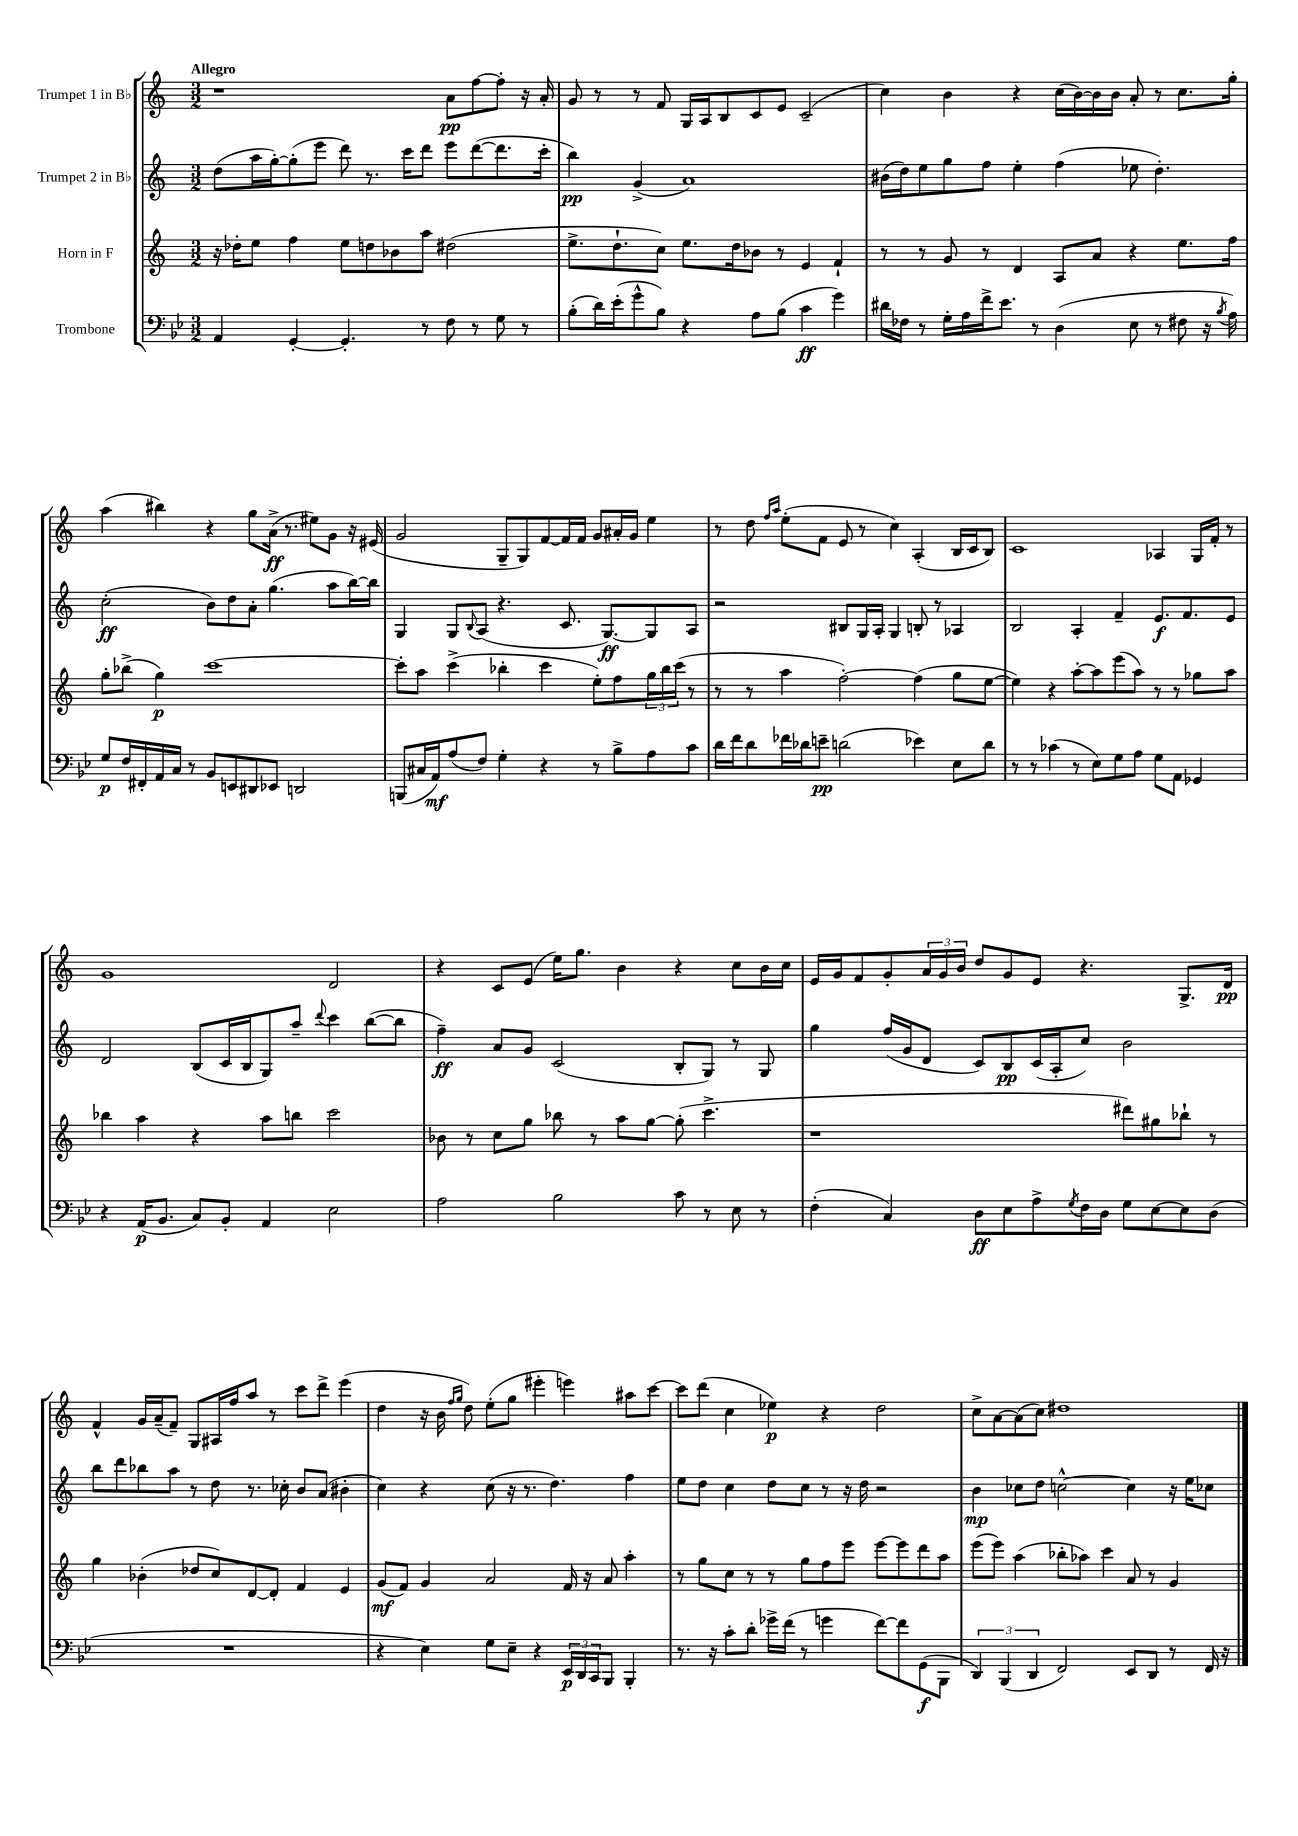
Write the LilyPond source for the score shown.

<<
\new StaffGroup <<
\new Staff = "s0" \with { instrumentName = "Trumpet 1 in Bb" } {
    \clef treble \key c \major \numericTimeSignature \time 3/2 \tempo "Allegro"
    r1 a'8\pp f''8~ f''8-. r16 a'16-. |
    g'8 r8 r8 f'8 g16 a16 b8 c'8 e'8 c'2--( |
    c''4) b'4 r4 c''16( b'16~) b'16 b'16 a'8-. r8 c''8. g''16-. |
    a''4( bis''4) r4 g''8 a'16->\ff( r8. eis''8) g'8 r16 eis'16( |
    g'2 g8-- g8) f'8~ f'16 f'16 g'8 ais'16-. g'16 e''4 |
    r8 d''8 \grace { f''16 a''16 } e''8-.( f'8 e'8 r8 c''4) a4-.( b16 c'16 b8) |
    c'1 aes4 g16 f'16-. r8 |
    g'1 d'2 |
    r4 c'8 e'8( e''16) g''8. b'4 r4 c''8 b'16 c''16 |
    e'16 g'16 f'8 g'8-. \tuplet 3/2 { a'16 g'16 b'16 } d''8 g'8 e'8 r4. g8.-> d'16\pp |
    f'4-^ g'16 a'16--( f'8--) g8 ais16 f''16 a''8 r8 c'''8 d'''8-> e'''4( |
    d''4 r16 b'16 \grace { f''16 g''16 } d''8) e''8-.( g''8 eis'''4-. e'''4) ais''8 c'''8~ |
    c'''8 d'''8( c''4 ees''4\p) r4 d''2 |
    c''8-> a'8~ a'8( c''8) dis''1 \bar "|." |
}
\new Staff = "s1" \with { instrumentName = "Trumpet 2 in Bb" } {
    \clef treble \key c \major \numericTimeSignature \time 3/2
    d''8( a''16 g''16~-.) g''8-.( e'''8 d'''8) r8. c'''16 d'''8 e'''8 d'''8~( d'''8. c'''16-. |
    b''4\pp) g'4->( a'1) |
    bis'16( d''16) e''8 g''8 f''8 e''4-. f''4( ees''8 d''4.-.) |
    c''2-.\ff( b'8) d''8 a'8-. g''4.( a''8 b''16~) b''16 |
    g4 g8 \appoggiatura { b8 } a8( r4. c'8. g8.~\ff) g8 a8 |
    r2 bis8 g16 a16-. g4 b8-. r8 aes4 |
    b2 a4-. f'4-- e'8.\f f'8. e'8 |
    d'2 b8( c'16 b16 g8) a''8-- \appoggiatura { d'''8 } c'''4 b''8~( b''8 |
    f''4--\ff) a'8 g'8 c'2( b8-. g8) r8 g8 |
    g''4 f''16( g'16 d'8 c'8) b8\pp c'16( a16-. c''8) b'2 |
    b''8 d'''8 bes''8 a''8 r8 d''8 r8. ces''16-. b'8 a'8( bis'4-. |
    c''4) r4 c''8( r16 r8. d''4.) f''4 |
    e''8 d''8 c''4 d''8 c''8 r8 r16 d''16 r2 |
    b'4\mp ces''8 d''8 c''2~-^ c''4 r16 e''16 ces''8 \bar "|." |
}
\new Staff = "s2" \with { instrumentName = "Horn in F" } {
    \clef treble \key c \major \numericTimeSignature \time 3/2
    r16 des''16-. e''8 f''4 e''8 d''8 bes'8 a''8 dis''2( |
    e''8.-> d''8.-! c''8) e''8. d''16 bes'8 r8 e'4 f'4-! |
    r8 r8 g'8 r8 d'4 a8 a'8 r4 e''8. f''16 |
    g''8-. bes''8->( g''4\p) c'''1~ |
    c'''8-. a''8 c'''4->( bes''4-. c'''4 e''8-.) f''8 \tuplet 3/2 { g''16 bes''16 c'''16( } r8 |
    r8 r8 a''4 f''2~-.) f''4( g''8 e''8~ |
    e''4) r4 a''8~-. a''8 e'''8( a''8) r8 r8 ges''8 a''8 |
    bes''4 a''4 r4 a''8 b''8 c'''2 |
    bes'8 r8 c''8 g''8 bes''8 r8 a''8 g''8~ g''8-.( c'''4.-> |
    r1 dis'''8) gis''8 bes''8-! r8 |
    g''4 bes'4-.( des''8 c''8) d'8~ d'8-. f'4 e'4 |
    g'8\mf( f'8) g'4 a'2 f'16 r16 a'8 a''4-. |
    r8 g''8 c''8 r8 r8 g''8 f''8 e'''8 e'''8~ e'''8 d'''8 a''8 |
    e'''8( e'''8) a''4( bes''8-. aes''8) c'''4 a'8 r8 g'4 \bar "|." |
}
\new Staff = "s3" \with { instrumentName = "Trombone" } {
    \clef bass \key bes \major \numericTimeSignature \time 3/2
    a,4 g,4~-. g,4.-. r8 f8 r8 g8 r8 |
    bes8-.( d'16) ees'16-.( g'8-^ bes8) r4 a8 bes8( c'4\ff g'4) |
    dis'16 fes16 r8 g16-. a16 f'16-> ees'8. r8 d4( ees8 r8 fis8 r16 \acciaccatura { bes8 } a16) |
    g8\p f16 fis,16-. a,16 c16 r8 bes,8 e,8 dis,8 ees,8 d,2 |
    b,,8( cis16 a,16\mf) a8( f8) g4-. r4 r8 bes8-> a8 c'8 |
    d'16 f'16 d'8 fes'16 des'16 e'8--\pp d'2( ees'4) ees8 d'8 |
    r8 r8 ces'4( r8 ees8) g8 a8 g8 a,8 ges,4 |
    r4 a,16\p( bes,8. c8) bes,8-. a,4 ees2 |
    a2 bes2 c'8 r8 ees8 r8 |
    f4-.( c4) d8\ff ees8 a8-> \acciaccatura { g8 } f16 d16 g8 ees8~ ees8 d8( |
    R1. |
    r4 ees4) g8 ees8-- r4 \tuplet 3/2 { ees,16\p d,16 c,16 } bes,,8 bes,,4-. |
    r8. r16 c'8-. d'8-. ges'16-> f'16( r8 g'4 f'8~) f'8 g,8\f( bes,,8 |
    \tuplet 3/2 { d,4) bes,,4( d,4 } f,2) ees,8 d,8 r8 f,16 r16 \bar "|." |
}
>>
>>
\layout { \context { \Score \remove "Bar_number_engraver" } }
